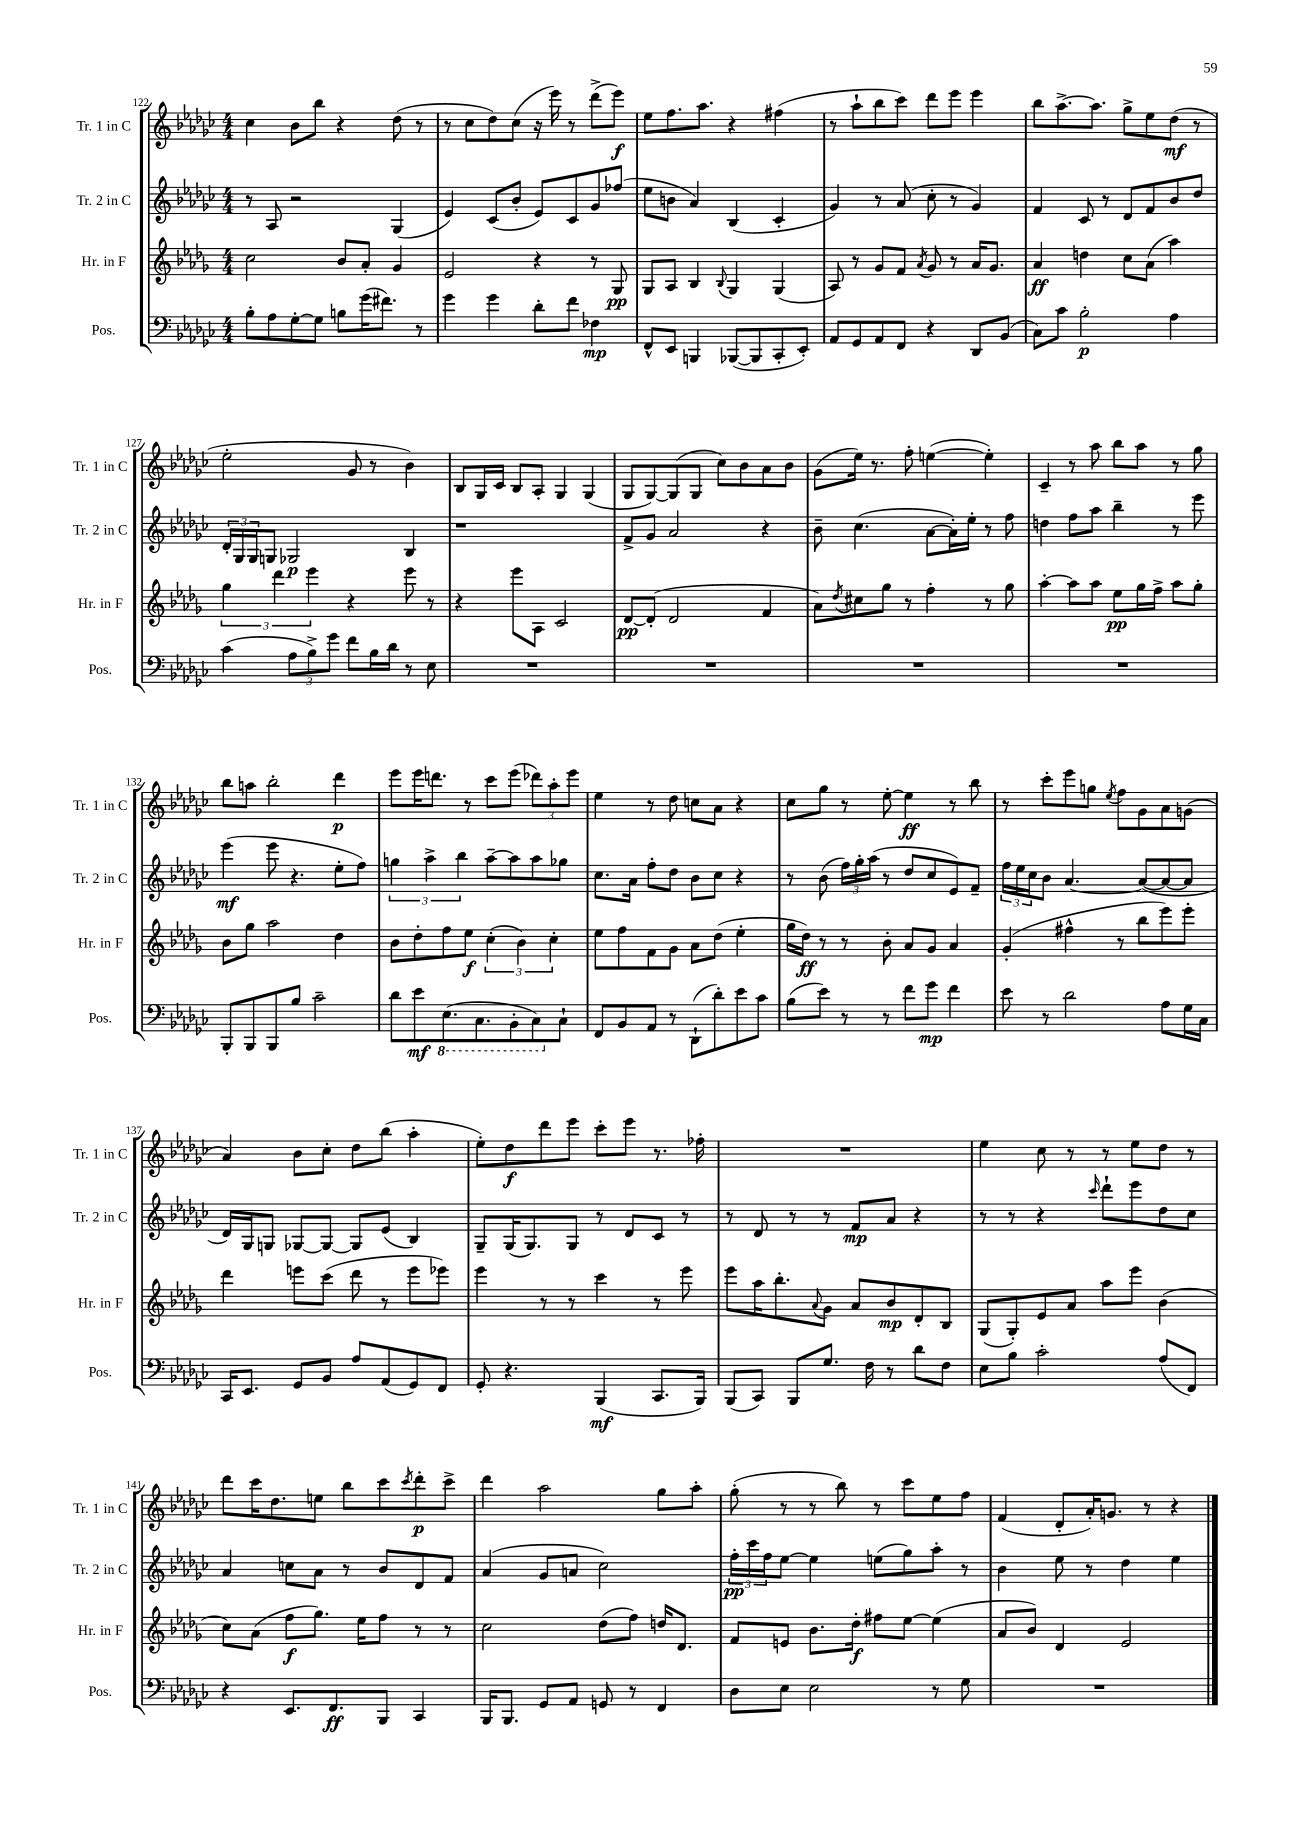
<<
\new StaffGroup <<
\new Staff = "s0" \with { instrumentName = "Tr. 1 in C" shortInstrumentName = "Tr. 1 in C" } {
    \clef treble \key ges \major \numericTimeSignature \time 4/4
    ces''4 bes'8 bes''8 r4 des''8( r8 |
    r8 ces''8 des''8) ces''8( r16 ees'''16) r8 des'''8->( ees'''8\f) |
    ees''8 f''8. aes''8. r4 fis''4( |
    r8 aes''8-! bes''8 ces'''8) des'''8 ees'''8 ees'''4 |
    bes''8 aes''8.~-> aes''8. ges''8-> ees''8 des''8\mf( r8 |
    ees''2-. ges'8 r8 bes'4) |
    bes8 ges16 ces'16 bes8 aes8-. ges4 ges4( |
    ges8 ges8~) ges8( ges8 ces''8) bes'8 aes'8 bes'8 |
    ges'8( ees''16) r8. f''8-. e''4~( e''4-.) |
    ces'4-- r8 aes''8 bes''8 aes''8 r8 ges''8 |
    bes''8 a''8 bes''2-. des'''4\p |
    ees'''8 ees'''16 d'''8. r8 ces'''8 ees'''8( \tuplet 3/2 { des'''8) aes''8-. ees'''8 } |
    ees''4 r8 des''8 c''8 aes'8 r4 |
    ces''8 ges''8 r8 ees''8~-. ees''4\ff r8 bes''8 |
    r8 ces'''8-. ees'''8 g''8 \acciaccatura { ees''8 } f''8 ges'8 aes'8 g'8( |
    aes'4) bes'8 ces''8-. des''8 bes''8( aes''4-. |
    ees''8-.) des''8\f des'''8 ees'''8 ces'''8-. ees'''8 r8. fes''16-. |
    R1 |
    ees''4 ces''8 r8 r8 ees''8 des''8 r8 |
    des'''8 ces'''16 des''8. e''8 bes''8 ces'''8 \acciaccatura { ces'''8 } des'''8-.\p ces'''8-> |
    des'''4 aes''2 ges''8 aes''8-. |
    ges''8-.( r8 r8 bes''8) r8 ces'''8 ees''8 f''8 |
    f'4( des'8-. aes'16-.) g'8. r8 r4 \bar "|." |
}
\new Staff = "s1" \with { instrumentName = "Tr. 2 in C" shortInstrumentName = "Tr. 2 in C" } {
    \clef treble \key ges \major \numericTimeSignature \time 4/4
    r8 aes8 r2 ges4( |
    ees'4) ces'8( bes'8-. ees'8) ces'8 ges'8 fes''8( |
    ees''8 b'8 aes'4) bes4( ces'4-. |
    ges'4) r8 aes'8( ces''8-. r8 ges'4) |
    f'4 ces'8 r8 des'8 f'8 bes'8 des''8 |
    \tuplet 3/2 { des'16-. ges16 ges16 } g8 ges2\p bes4 |
    r1 |
    f'8-> ges'8 aes'2 r4 |
    bes'8-- ces''4.( aes'8~ aes'16-.) ees''16-. r8 f''8 |
    d''4 f''8 aes''8 bes''4-- r8 ees'''8 |
    ees'''4\mf( ees'''8 r4. ees''8-. f''8) |
    \tuplet 3/2 { g''4 aes''4-> bes''4 } aes''8~-- aes''8 aes''8 ges''8 |
    ces''8. aes'16 f''8-. des''8 bes'8 ces''8 r4 |
    r8 bes'8( \tuplet 3/2 { f''16) ges''16-. aes''16( } r8 des''8 ces''8 ees'8) f'8-- |
    \tuplet 3/2 { f''16 ees''16 ces''16 } bes'8 aes'4.~ aes'8~( aes'8~ aes'8 |
    des'16) ges16 g8 ges8~ ges8~ ges8 ees'8( bes4) |
    ges8-- ges16( ges8.) ges8 r8 des'8 ces'8 r8 |
    r8 des'8 r8 r8 f'8\mp aes'8 r4 |
    r8 r8 r4 \grace { ces'''16 } des'''8-! ees'''8 des''8 ces''8 |
    aes'4 c''8 aes'8 r8 bes'8 des'8 f'8 |
    aes'4( ges'8 a'8 ces''2) |
    \tuplet 3/2 { f''16-.\pp ces'''16 f''16 } ees''8~ ees''4 e''8( ges''8) aes''8-. r8 |
    bes'4 ees''8 r8 des''4 ees''4 \bar "|." |
}
\new Staff = "s2" \with { instrumentName = "Hr. in F" shortInstrumentName = "Hr. in F" } {
    \clef treble \key des \major \numericTimeSignature \time 4/4
    c''2 bes'8 aes'8-. ges'4 |
    ees'2 r4 r8 ges8\pp |
    ges8 aes8 bes4 \appoggiatura { bes8 } ges4 ges4( |
    aes8) r8 ges'8 f'8 \acciaccatura { aes'8 } ges'8 r8 aes'16 ges'8. |
    aes'4\ff d''4 c''8 aes'8( aes''4) |
    \tuplet 3/2 { ges''4 des'''4 ees'''4 } r4 ees'''8 r8 |
    r4 ees'''8 aes8 c'2 |
    des'8~\pp des'8-.( des'2 f'4 |
    aes'8) \acciaccatura { des''8 } cis''8 ges''8 r8 f''4-. r8 ges''8 |
    aes''4~-. aes''8 aes''8 ees''8\pp ges''16 f''16-> aes''8 ges''8-. |
    bes'8 ges''8 aes''2 des''4 |
    bes'8 des''8-. f''8 ees''8\f \tuplet 3/2 { c''4-.( bes'4) c''4-. } |
    ees''8 f''8 f'8 ges'8 aes'8 des''8( ees''4-. |
    ges''16 des''16\ff) r8 r8 bes'8-. aes'8 ges'8 aes'4 |
    ges'4-.( fis''4-^ r8 bes''8 ees'''8) ees'''8-. |
    des'''4 e'''8 c'''8( des'''8 r8 e'''8 ees'''8) |
    ees'''4 r8 r8 c'''4 r8 ees'''8 |
    ees'''8 aes''16 bes''8.-. \appoggiatura { aes'8 } ges'8 aes'8 bes'8\mp des'8-. bes8 |
    ges8( ges8-.) ees'8 aes'8 aes''8 ees'''8 bes'4( |
    c''8) aes'8( f''8\f ges''8.) ees''16 f''8 r8 r8 |
    c''2 des''8( f''8) d''16 des'8. |
    f'8 e'8 bes'8. des''16-.\f fis''8 ees''8~ ees''4( |
    aes'8 bes'8) des'4 ees'2 \bar "|." |
}
\new Staff = "s3" \with { instrumentName = "Pos." shortInstrumentName = "Pos." } {
    \clef bass \key ges \major \numericTimeSignature \time 4/4
    bes8-. aes8 ges8~-. ges8 b8 ges'16( fis'8.) r8 |
    ges'4 ges'4 des'8-. f'8 fes4\mp |
    f,8-^ ees,8 b,,4 bes,,8~( bes,,8 ces,8-. ees,8-.) |
    aes,8 ges,8 aes,8 f,8 r4 des,8 bes,8( |
    ces8) ces'8 bes2-.\p aes4 |
    ces'4( \tuplet 3/2 { aes8 bes8->) ges'8 } f'8 bes16 des'16 r8 ees8 |
    R1 |
    R1 |
    R1 |
    R1 |
    bes,,8-. bes,,8 bes,,8 bes8 ces'2-- |
    des'8 ees'8\mf \ottava #-1 ees,8.( ces,8. bes,,8-. ces,8) \ottava #0 ces8-! |
    f,8 bes,8 aes,8 r8 des,8-!( des'8-.) ees'8 ces'8 |
    bes8( ees'8) r8 r8 f'8 ges'8\mp f'4 |
    ees'8 r8 des'2 aes8 ges16 ces16 |
    ces,16 ees,8. ges,8 bes,8 aes8 aes,8( ges,8) f,8 |
    ges,8-. r4. bes,,4\mf( ces,8. bes,,16) |
    bes,,8( ces,8) bes,,8 ges8. f16 r8 des'8 f8 |
    ees8 bes8 ces'2-. aes8( f,8) |
    r4 ees,8. f,8.\ff bes,,8 ces,4 |
    bes,,16 bes,,8. ges,8 aes,8 g,8 r8 f,4 |
    des8 ees8 ees2 r8 ges8 |
    R1 \bar "|." |
}
>>
>>
\layout { \context { \Score currentBarNumber = #122 } }
